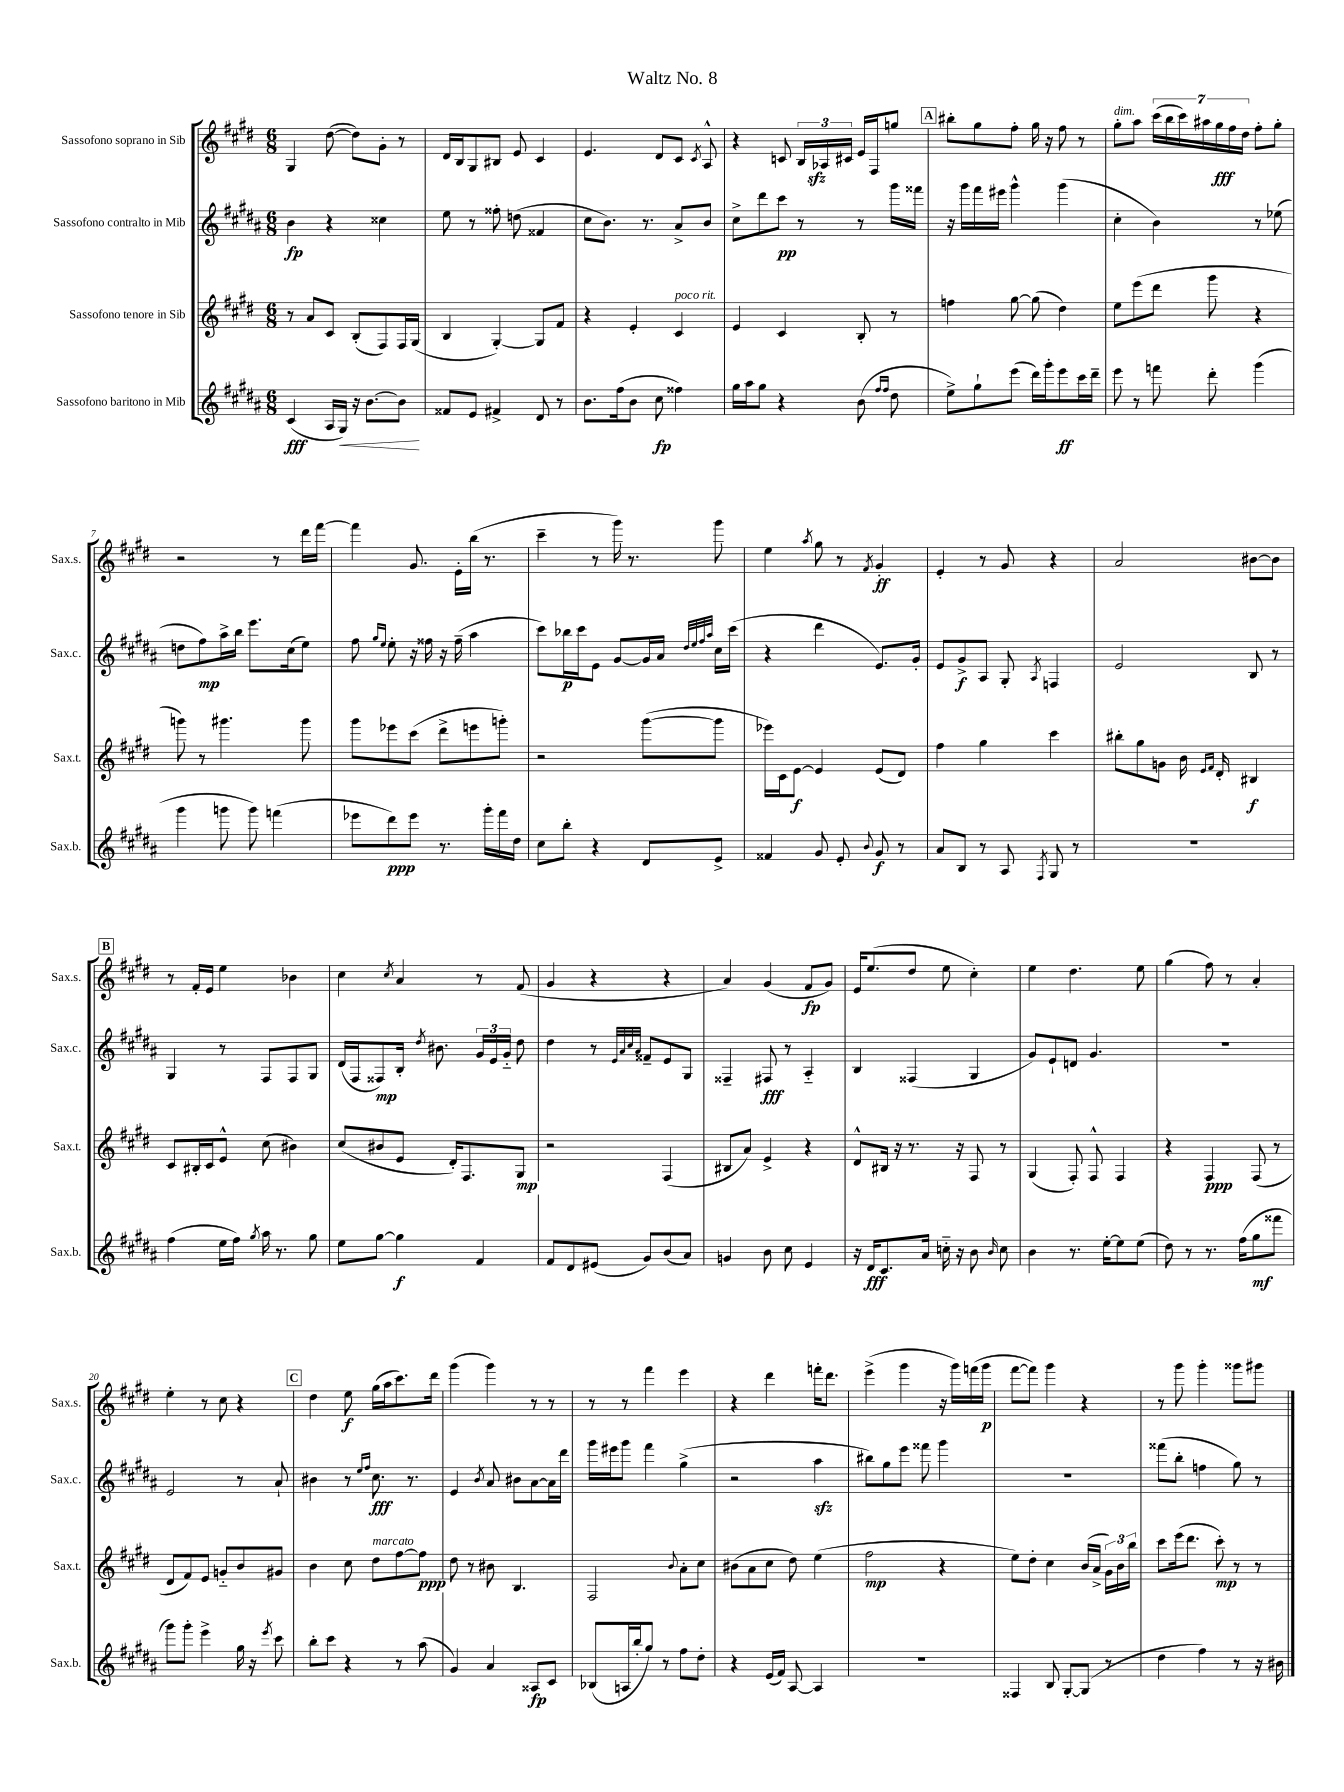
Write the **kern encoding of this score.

**kern	**dynam	**kern	**dynam	**kern	**dynam	**kern	**dynam
*part4	*part4	*part3	*part3	*part2	*part2	*part1	*part1
*staff4	*staff4	*staff3	*staff3	*staff2	*staff2	*staff1	*staff1
*I"Sassofono baritono in Mib	*	*I"Sassofono tenore in Sib	*	*I"Sassofono contralto in Mib	*	*I"Sassofono soprano in Sib	*
*I'Sax.b.	*	*I'Sax.t.	*	*I'Sax.c.	*	*I'Sax.s.	*
*clefG2	*	*clefG2	*	*clefG2	*	*clefG2	*
*k[f#c#g#d#a#]	*	*k[f#c#g#d#]	*	*k[f#c#g#d#a#]	*	*k[f#c#g#d#]	*
*M6/8	*	*M6/8	*	*M6/8	*	*M6/8	*
=1	=1	=1	=1	=1	=1	=1	=1
(4c#/	fff	8r	.	4b\	fp	4G#/	.
.	.	8a/L	.	.	.	.	.
16A#/LL	.	8c#/J	.	4r	.	([8dd#\	.
!	!LO:HP:b	!	!	!	!	!	!
16G#/JJ)	<	.	.	.	.	.	.
16r	.	(8B'/L	.	.	.	8dd#\L])	.
[8.b\L	.	.	.	.	.	.	.
.	.	8F#/)	.	4cc##X\	.	8g#'\J	.
8b\J]	.	16F#/L	.	.	.	8r	.
.	.	(16G#/JJ	.	.	.	.	.
.	[	.	.	.	.	.	.
=2	=2	=2	=2	=2	=2	=2	=2
8f##X/L	.	4B/	.	8ee\	.	16d#/LL	.
.	.	.	.	.	.	16B/J	.
8e/J	.	.	.	8r	.	8G#/	.
4f#X^/	.	[4G#'/)	.	8ff##X'\	.	8B#X/J	.
.	.	.	.	(8ddn\	.	8e/	.
8d#/	.	8G#/L]	.	4f##X/	.	4c#/	.
8r	.	8f#/J	.	.	.	.	.
=3	=3	=3	=3	=3	=3	=3	=3
8.b\L	.	4r	.	8cc#\L	.	4.e/	.
.	.	.	.	8.b\J)	.	.	.
(16ff#\k	.	.	.	.	.	.	.
8b\J	.	4e'/	.	.	.	.	.
.	.	.	.	8.r	.	.	.
8cc#\	fp	.	.	.	.	8d#/L	.
!	!	!LO:TX:a:i:t=poco rit.	!	!	!	!	!
4ff##X\)	.	4c#/	.	8a#^/L	.	8c#/J	.
.	.	.	.	.	.	8qc#/	.
.	.	.	.	8b/J	.	8A^^/	.
=4	=4	=4	=4	=4	=4	=4	=4
16gg#\LL	.	4e/	.	8cc#^\L	.	4r	.
16aa#\J	.	.	.	.	.	.	.
8gg#\J	.	.	.	8ddd#\	.	.	.
4r	.	4c#/	.	8ccc#\J	pp	8cn/	.
.	.	.	.	8r	.	24B/LL	.
.	.	.	.	.	.	24A-Xzz/	.
.	.	.	.	.	.	24c#X/JJ	.
(8b\	.	8B'/	.	8r	.	16e/LL	.
.	.	.	.	.	.	16F#/J	.
16qqff#/LL	.	.	.	.	.	.	.
16qqff#/JJ	.	.	.	.	.	.	.
8dd#\	.	8r	.	16ggg#\LL	.	8ggn/J	.
.	.	.	.	16fff##X\JJ	.	.	.
!!LO:REH:place=s1:t=A
=5	=5	=5	=5	=5	=5	=5	=5
8ee^\L)	.	4ffn\	.	16r	.	8bb#X'\L	.
.	.	.	.	16ggg#\LL	.	.	.
8gg#`\	.	.	.	16fff#\	.	8gg#\	.
.	.	.	.	16eee#X\JJ	.	.	.
(8eee\J	.	[8gg#\	.	4ggg#^^\	.	8ff#'\J	.
16ddd#\LL)	.	(8gg#\]	.	.	.	16gg#\	.
16ggg#'\J	.	.	.	.	.	16r	.
8eee\	ff	4dd#\)	.	(4ggg#\	.	8ff#\	.
16ccc#\L	.	.	.	.	.	8r	.
16ddd#~\JJ	.	.	.	.	.	.	.
=6	=6	=6	=6	=6	=6	=6	=6
!	!	!	!	!	!	!LO:TX:a:i:t=dim.	!
8eee\	.	8ee\L	.	4cc#'\	.	8gg#'\L	.
8r	.	(8eee\	.	.	.	8aa\J	.
8fffn\	.	8ddd#\J	.	4b\)	.	(28ccc#\LL	.
.	.	.	.	.	.	28bb\	.
.	.	.	.	.	.	28ccc#\)	.
.	.	.	.	.	.	28aa#X\	.
8ddd#'\	.	8ggg#\	.	.	.	.	.
.	.	.	.	.	.	28gg#\	fff
.	.	.	.	.	.	28ff#\	.
.	.	.	.	.	.	28dd#\JJ	.
(4ggg#\	.	4r	.	8r	.	8ff#'\L	.
.	.	.	.	(8ee-X\	.	8gg#'\J	.
!!LO:LB:g=z
=7	=7	=7	=7	=7	=7	=7	=7
4ggg#\	.	8gggn\)	.	8ddn\L	.	2r	.
.	.	8r	.	8ff#\)	mp	.	.
8gggn\	.	4.ggg#X\	.	16aa#^\L	.	.	.
.	.	.	.	16bb\JJ	.	.	.
8ggg\)	.	.	.	8.eee\L	.	.	.
(4fffn\	.	.	.	.	.	8r	.
.	.	.	.	(16cc#\k	.	.	.
.	.	8ggg#\	.	8ee\J)	.	16ddd#\LL	.
.	.	.	.	.	.	[16fff#\JJ	.
=8	=8	=8	=8	=8	=8	=8	=8
8eee-X\L	.	8ggg#\L	.	8ff#\	.	4fff#\]	.
.	.	.	.	16qqgg#/LL	.	.	.
.	.	.	.	16qqee/JJ	.	.	.
8ddd#\)	ppp	8eee-X\	.	8ee'\	.	.	.
8eee-\J	.	(8ccc#\J	.	16r	.	8.g#/	.
.	.	.	.	16ff##X\	.	.	.
8.r	.	8ddd#^\L	.	16r	.	.	.
.	.	.	.	(16ff##~\	.	16e'\LL	.
.	.	8eeen\	.	4aa#\	.	(16bb\JJ	.
16ggg#'\LL	.	.	.	.	.	8.r	.
16fff#\	.	8gggn'\J)	.	.	.	.	.
16dd#\JJ	.	.	.	.	.	.	.
=9	=9	=9	=9	=9	=9	=9	=9
8cc#\L	.	2r	.	8ccc#\L)	.	4ccc#~\	.
8bb'\J	.	.	.	16bb-X\L	p	.	.
.	.	.	.	16ccc#\J	.	.	.
4r	.	.	.	8e\J	.	8r	.
.	.	.	.	[8g#/L	.	16ggg#\)	.
.	.	.	.	.	.	8.r	.
8d#/L	.	([8ggg#\L	.	16g#/L]	.	.	.
.	.	.	.	16a#/JJ	.	.	.
.	.	.	.	32qqdd#/LLL	.	.	.
.	.	.	.	32qqee/	.	.	.
.	.	.	.	32qqff#/	.	.	.
.	.	.	.	32qqaa#/JJJ	.	.	.
8e^/J	.	8ggg#\J]	.	16cc#\LL	.	8ggg#\	.
.	.	.	.	(16ccc#\JJ	.	.	.
=10	=10	=10	=10	=10	=10	=10	=10
4f##X/	.	16eee-X\LL)	.	4r	.	4ee\	.
.	.	16c#\J	.	.	.	.	.
.	.	[8e\J	f	.	.	.	.
.	.	.	.	.	.	8qaa/	.
8g#/	.	4e/]	.	4ddd#\	.	8gg#\	.
8e'/	.	.	.	.	.	8r	.
8qqb/	.	.	.	.	.	8qf#/	.
8g#/	f	(8e/L	.	8.e/L)	.	4g#'/	ff
8r	.	8d#/J)	.	.	.	.	.
.	.	.	.	16g#'/Jk	.	.	.
=11	=11	=11	=11	=11	=11	=11	=11
8a#/L	.	4ff#\	.	8e/L	.	4e'/	.
8B/J	.	.	.	8g#^/	f	.	.
8r	.	4gg#\	.	8A#/J	.	8r	.
8A#/	.	.	.	8G#'/	.	8g#/	.
8qF#/	.	.	.	8qA#/	.	.	.
8G#/	.	4ccc#\	.	4Fn/	.	4r	.
8r	.	.	.	.	.	.	.
=12	=12	=12	=12	=12	=12	=12	=12
2.r	.	8bb#X'\L	.	2e/	.	2a/	.
.	.	8gg#\	.	.	.	.	.
.	.	8gn\J	.	.	.	.	.
.	.	16b\	.	.	.	.	.
.	.	16qqe/LL	.	.	.	.	.
.	.	16qqf#/JJ	.	.	.	.	.
.	.	16d#'/	.	.	.	.	.
.	.	4B#X/	f	8B/	.	[8b#X\L	.
.	.	.	.	8r	.	8b#\J]	.
!!LO:LB:g=z
!!LO:REH:place=s1:t=B
=13	=13	=13	=13	=13	=13	=13	=13
(4ff#\	.	8c#/L	.	4G#/	.	8r	.
.	.	16B#X'/L	.	.	.	16f#'/LL	.
.	.	16c#/J	.	.	.	16e/JJ	.
16ee\LL	.	8e^^/J	.	8r	.	4ee\	.
16ff#\JJ)	.	.	.	.	.	.	.
8qgg#/	.	.	.	.	.	.	.
16aa#\	.	(8cc#\	.	8F#/L	.	.	.
8.r	.	.	.	.	.	.	.
.	.	4b#X\)	.	8F#/	.	4b-X\	.
8gg#\	.	.	.	8G#/J	.	.	.
=14	=14	=14	=14	=14	=14	=14	=14
8ee\L	.	(8cc#/L	.	(16d#/LL	.	4cc#\	.
.	.	.	.	16F#/J	.	.	.
[8gg#\J	.	8b#X/	.	8F##X/)	mp	.	.
.	.	.	.	.	.	8qcc#/	.
4gg#\]	f	8e/J	.	16B'/Jk	.	4a/	.
.	.	.	.	8qdd#/	.	.	.
.	.	.	.	8.b#X\	.	.	.
.	.	16d#'/KL)	.	.	.	.	.
.	.	8.F#/	.	.	.	.	.
4f#/	.	.	.	24g#/LL	.	8r	.
.	.	.	.	24e/	.	.	.
.	.	.	.	24g#/JJ	.	.	.
.	.	8G#/J	mp	8dd#\	.	(8f#/	.
=15	=15	=15	=15	=15	=15	=15	=15
8f#/L	.	2r	.	4dd#\	.	4g#/	.
8d#/	.	.	.	.	.	.	.
(8e#X/J	.	.	.	8r	.	4r	.
.	.	.	.	32qqe/LLL	.	.	.
.	.	.	.	32qqa#/	.	.	.
.	.	.	.	32qqcc#/	.	.	.
.	.	.	.	32qqa#/JJJ	.	.	.
8g#/L)	.	.	.	8f##X~/L	.	.	.
(8b/	.	(4F#/	.	8e/	.	4r	.
8a#/J)	.	.	.	8G#/J	.	.	.
=16	=16	=16	=16	=16	=16	=16	=16
4gn/	.	8B#X/L	.	4F##X~/	.	4a/)	.
.	.	8a/J)	.	.	.	.	.
8b\	.	4e^/	.	8F#X/	fff	(4g#/	.
8cc#\	.	.	.	8r	.	.	.
4e/	.	4r	.	4A#/	.	8f#/L	fp
.	.	.	.	.	.	8g#/J)	.
=17	=17	=17	=17	=17	=17	=17	=17
16r	.	8d#^^/L	.	4B/	.	16e/KL	.
16d#/KL	fff	.	.	.	.	(8.ee/	.
8.c#/	.	16B#X/Jk	.	.	.	.	.
.	.	16r	.	.	.	.	.
.	.	8.r	.	(4F##X/	.	8dd#/J	.
16a#/Jk	.	.	.	.	.	.	.
16ccn\	.	.	.	.	.	8ee\	.
16r	.	16r	.	.	.	.	.
8b\	.	8F#/	.	4G#/	.	4cc#'\)	.
16qqb/	.	.	.	.	.	.	.
8cc\	.	8r	.	.	.	.	.
=18	=18	=18	=18	=18	=18	=18	=18
4b\	.	(4G#/	.	8g#/L)	.	4ee\	.
.	.	.	.	8e`/	.	.	.
8.r	.	8F#'/)	.	8dn/J	.	4.dd#\	.
.	.	8F#^^/	.	4.g#/	.	.	.
[16ee'\KL	.	.	.	.	.	.	.
8ee\]	.	4F#/	.	.	.	.	.
(8ee\J	.	.	.	.	.	8ee\	.
=19	=19	=19	=19	=19	=19	=19	=19
8dd#\)	.	4r	.	2.r	.	(4gg#\	.
8r	.	.	.	.	.	.	.
8.r	.	4F#/	ppp	.	.	8ff#\)	.
.	.	.	.	.	.	8r	.
(16ff#\KL	.	.	.	.	.	.	.
8gg#\	mf	(8F#/	.	.	.	4a'/	.
8fff##X\J	.	8r	.	.	.	.	.
!!LO:LB:g=z
=20	=20	=20	=20	=20	=20	=20	=20
8ggg#\L)	.	8d#/L	.	2e/	.	4ee'\	.
8ggg#'\J	.	8f#/)	.	.	.	.	.
4eee^\	.	8e/J	.	.	.	8r	.
.	.	8gn/L	.	.	.	8cc#\	.
16gg#\	.	8b/	.	8r	.	4r	.
16r	.	.	.	.	.	.	.
8qeee/	.	.	.	.	.	.	.
8ccc#\	.	8g#X/J	.	8a#`/	.	.	.
!!LO:REH:place=s1:t=C
=21	=21	=21	=21	=21	=21	=21	=21
8bb'\L	.	4b\	.	4b#X\	.	4dd#\	.
8ccc#\J	.	.	.	.	.	.	.
4r	.	8cc#\	.	8r	.	8ee\	f
.	.	.	.	16qqee/LL	.	.	.
.	.	.	.	16qqff#/JJ	.	.	.
!	!	!LO:TX:a:i:t=marcato	!	!	!	!	!
.	.	8dd#\L	.	8.cc#\	fff	(16gg#\LL	.
.	.	.	.	.	.	16aa\J	.
8r	.	[8ff#\	.	.	.	8.ccc#\)	.
.	.	.	.	8.r	.	.	.
(8aa#\	.	8ff#\J]	ppp	.	.	.	.
.	.	.	.	.	.	16ddd#\Jk	.
=22	=22	=22	=22	=22	=22	=22	=22
4g#/)	.	8dd#\	.	4e/	.	(4ggg#\	.
.	.	8r	.	.	.	.	.
.	.	.	.	8qb/	.	.	.
4a#/	.	8b#X\	.	8a#/	.	4ggg#\)	.
.	.	4.B/	.	8b#X\L	.	.	.
8A##X/L	fp	.	.	[8a#\	.	8r	.
8c#/J	.	.	.	16a#\L]	.	8r	.
.	.	.	.	16ddd#\JJ	.	.	.
=23	=23	=23	=23	=23	=23	=23	=23
(8B-X/L	.	2F#/	.	16ggg#\LL	.	8r	.
.	.	.	.	16eee#X\J	.	.	.
16An/L	.	.	.	8ggg#\J	.	8r	.
16bb'/J	.	.	.	.	.	.	.
8gg#/J)	.	.	.	4fff#\	.	4fff#\	.
8r	.	.	.	.	.	.	.
.	.	8qqb/	.	.	.	.	.
8ff#\L	.	8a'\L	.	(4gg#^\	.	4eee\	.
8dd#'\J	.	8cc#\J	.	.	.	.	.
=24	=24	=24	=24	=24	=24	=24	=24
4r	.	(8b#X\L	.	2r	.	4r	.
.	.	8a\	.	.	.	.	.
(16e/LL	.	8cc#\J	.	.	.	4ddd#\	.
16f#/JJ)	.	.	.	.	.	.	.
[8A#/	.	8dd#\)	.	.	.	.	.
4A#/]	.	(4ee\	.	4aa#zz\	.	16fffn'\KL	.
.	.	.	.	.	.	8.ddd#\J	.
=25	=25	=25	=25	=25	=25	=25	=25
2.r	.	2ff#\	mp	8bb#X\L)	.	(4eee^\	.
.	.	.	.	8gg#\	.	.	.
.	.	.	.	8eee\J	.	4ggg#\	.
.	.	.	.	8fff##X\	.	.	.
.	.	4r	.	4ggg#\	.	16r	.
.	.	.	.	.	.	16ggg#\LL)	.
.	.	.	.	.	.	(16fffn\	.
.	.	.	.	.	.	16ggg#\JJ	p
=26	=26	=26	=26	=26	=26	=26	=26
4F##X/	.	8ee\L)	.	2.r	.	[8fff#\L	.
.	.	8dd#'\J	.	.	.	8fff#\J])	.
8B/	.	4cc#\	.	.	.	4ggg#\	.
[8G#'/L	.	.	.	.	.	.	.
(8G#/J]	.	(16b/LL	.	.	.	4r	.
.	.	16a^/JJ	.	.	.	.	.
8r	.	24g#\LL)	.	.	.	.	.
.	.	24b\	.	.	.	.	.
.	.	24bb\JJ	.	.	.	.	.
=27	=27	=27	=27	=27	=27	=27	=27
4dd#\	.	8ccc#\L	.	(8fff##X\L	.	8r	.
.	.	(16eee\k	.	8bb'\J	.	8ggg#\	.
.	.	8.ddd#\J	.	.	.	.	.
4ff#\)	.	.	.	4ffn\	.	4ggg#'\	.
.	.	8ccc#'\)	mp	.	.	.	.
8r	.	8r	.	8gg#\)	.	8ggg##X\L	.
16r	.	8r	.	8r	.	8ggg#X\J	.
16b#X\	.	.	.	.	.	.	.
==	==	==	==	==	==	==	==
*-	*-	*-	*-	*-	*-	*-	*-
